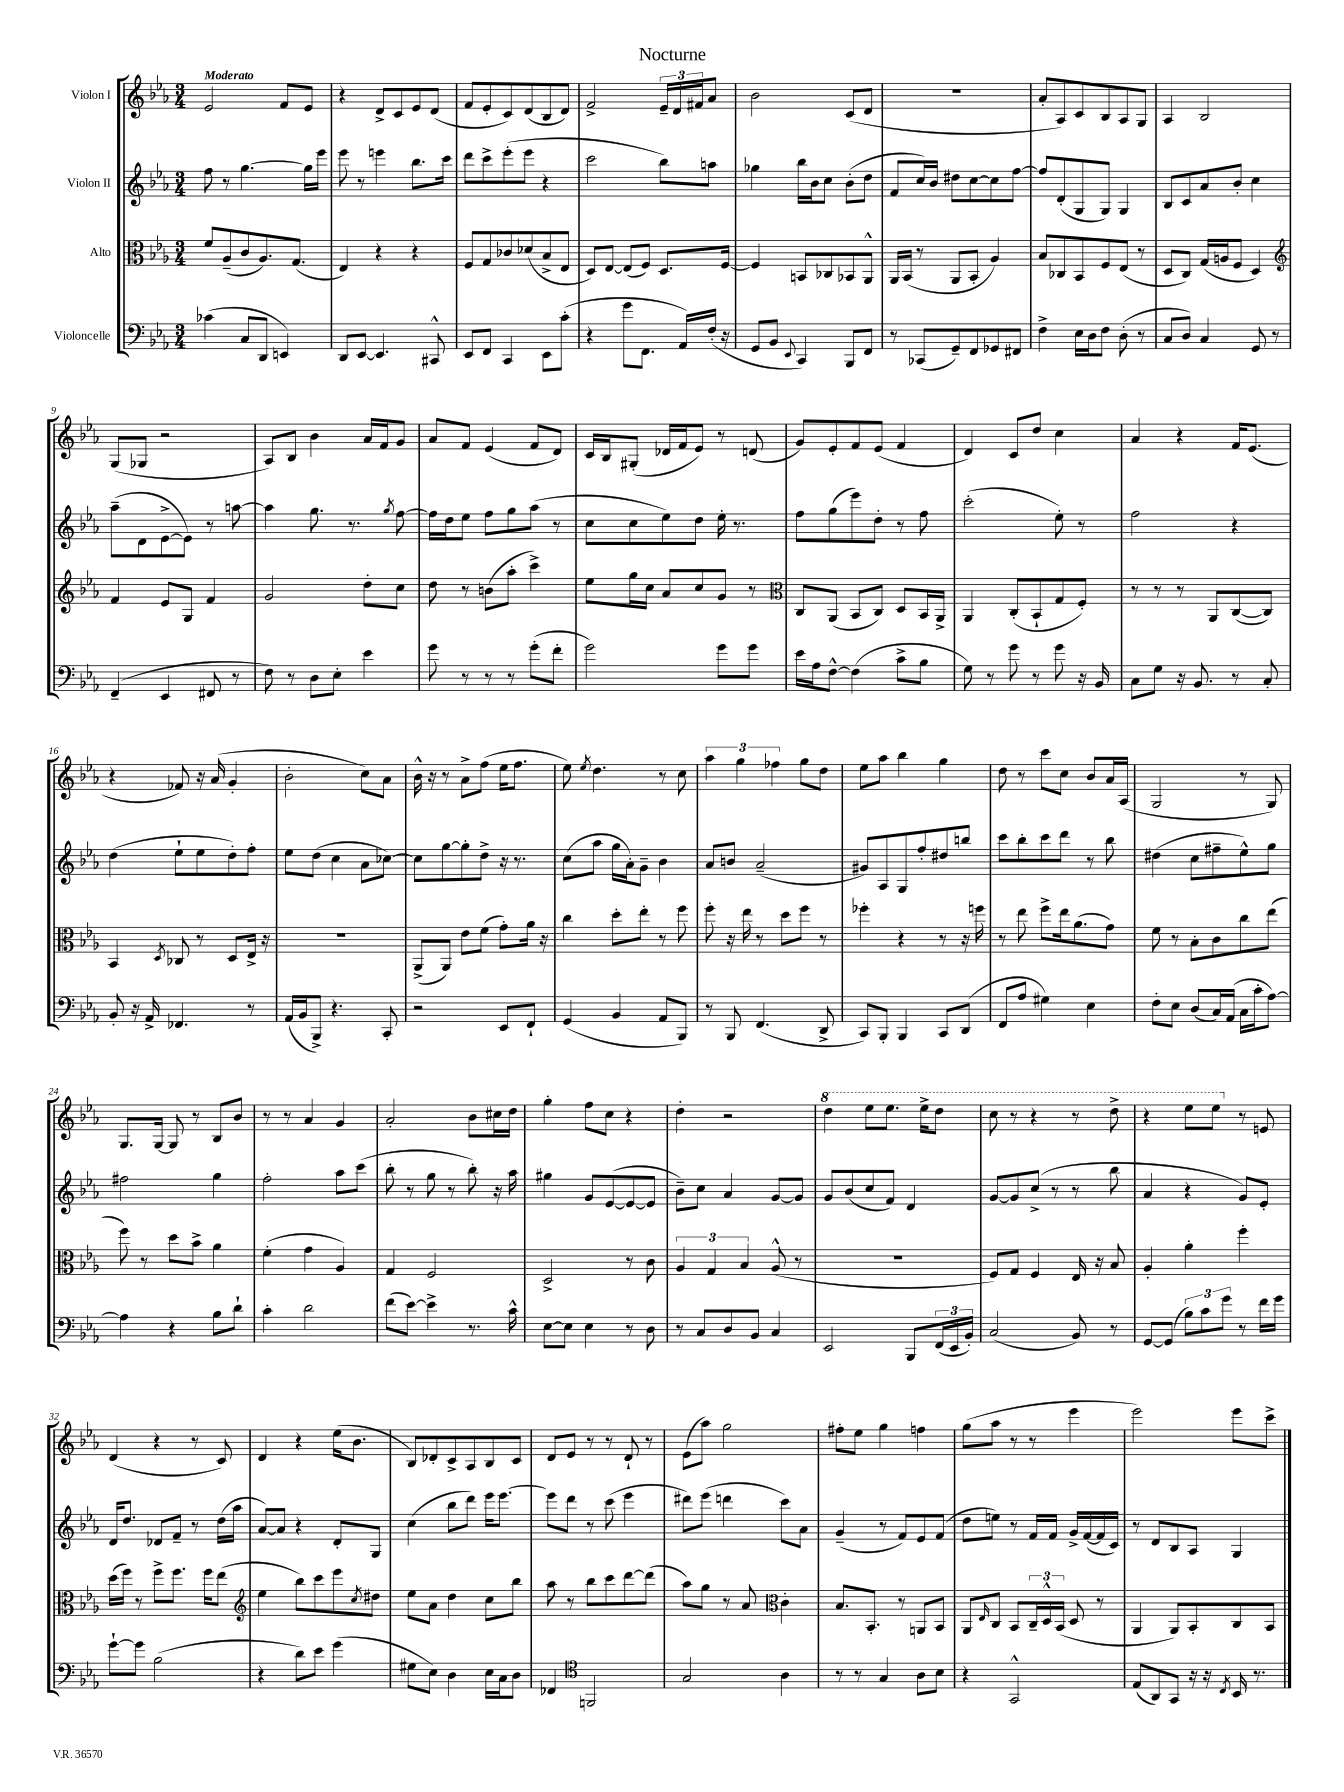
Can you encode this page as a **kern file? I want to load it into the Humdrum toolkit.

**kern	**kern	**kern	**kern
*part4	*part3	*part2	*part1
*staff4	*staff3	*staff2	*staff1
*I"Violoncelle	*I"Alto	*I"Violon II	*I"Violon I
*clefF4	*clefC3	*clefG2	*clefG2
*k[b-e-a-]	*k[b-e-a-]	*k[b-e-a-]	*k[b-e-a-]
*M3/4	*M3/4	*M3/4	*M3/4
=1	=1	=1	=1
!	!	!	!LO:TX:a:B:t=Moderato
(4c-X\	8f/L	8ff\	2e-/
.	(8A-~/	8r	.
8C/L	8c/	[4.gg\	.
8DD/J	8.A-/)	.	.
4EEn/)	.	.	8f/L
.	(8.G/J	.	.
.	.	16gg\LL]	8e-/J
.	.	16eee-\JJ	.
=2	=2	=2	=2
8DD/L	4E-/)	8eee-\	4r
[8EE-/J	.	8r	.
4.EE-/]	4r	4eeen\	8d^/L
.	.	.	8c/
.	4r	8.bb-\L	8e-/
8CC#X^^/	.	.	(8d/J
.	.	16ccc\Jk	.
=3	=3	=3	=3
8EE-/L	8F/L	8ddd\L	8f/L
8FF/J	8G/	8ccc^\	8e-'/
4CC/	8c-X/	(8eee-'\	8c/)
.	(8d-X/	8eee-\J	(8d/
8EE-\L	8B-^/	4r	8B-/
(8c'\J	8E-/J	.	8d/J)
=4	=4	=4	=4
4r	8D/L)	2ccc\	2f^/
.	[8E-/J	.	.
8g\L	(8E-/L]	.	.
8.FF\J	8F/J)	.	.
.	8.D/L	8bb-\L)	24e-~/LL
.	.	.	24d/
16AA-/LL)	.	.	.
.	.	.	24f#X/J
(16F'/JJ	.	8aan\J	8a-/J
16r	[16F/Jk	.	.
=5	=5	=5	=5
8GG/L	4F/]	4gg-X\	2b-\
8BB-/J	.	.	.
8qqEE-/	.	.	.
4CC/)	8BBn/L	16bb-\LL	.
.	.	16b-\J	.
.	8C-X/	8cc\J	.
8BBB-/L	8BB-X/	(8b-'\L	(8c/L
8FF/J	8AA-^^/J	8dd\J	8d/J
=6	=6	=6	=6
8r	16AA-/LL	8f/L	2.r
.	(16BB-/JJ	.	.
(8CC-X/L	8r	16cc/L)	.
.	.	16b-/JJ	.
8GG~/)	8AA-/L	8dd#X\L	.
8FF/	8BB-'/J	[8cc\	.
8GG-X/	4A-/)	8cc\]	.
8FF#X/J	.	[8ff\J	.
=7	=7	=7	=7
4F^\	8B-/L	8ff/L]	8a-'/L
.	8C-X/	(8d'/	8A-/)
16E-\LL	8BB-/	8G/	8c/
16D\J	.	.	.
8F\J	8F/	8G/J)	8B-/
(8D'\	(8E-/J	4G/	8A-/
8r	8r	.	8G/J
=8	=8	=8	=8
8C/L	8D/L	8B-/L	4A-/
8D/J)	8C/J)	8c/	.
4C/	(16G/LL	8a-/	2B-/
.	16An/J	.	.
.	8F/J	8b-'/J	.
8GG/	4D/)	4cc\	.
8r	.	.	.
!!LO:LB:g=z
=9	=9	=9	=9
*	*clefG2	*	*
(4FF~/	4f/	(8aa-~\L	(8G/L
.	.	8d\	8G-X/J
4EE-/	8e-/L	[8e-^\	2r
.	8G/J	8e-\J])	.
8FF#X/	4f/	8r	.
8r	.	[8aan\	.
=10	=10	=10	=10
8F\)	2g/	4aa\]	8A-/L)
8r	.	.	8B-/J
8D\L	.	8.gg\	4b-\
8E-'\J	.	.	.
.	.	8.r	.
4e-\	8dd'\L	.	16a-/LL
.	.	.	16f/J
.	.	8qgg/	.
.	8cc\J	[8ff\	8g/J
=11	=11	=11	=11
8g\	8dd\	16ff\LL]	8a-/L
.	.	16dd\J	.
8r	8r	8ee-\J	8f/J
8r	(8bn\L	8ff\L	(4e-/
8r	8aa-'\J	8gg\	.
(8g'\L	4ccc^\)	(8aa-\J	8f/L
8f'\J	.	8r	8d/J)
=12	=12	=12	=12
2g\)	8ee-\L	8cc\L	16c/LL
.	.	.	16B-/J
.	16gg\L	8cc\	(8G#X'/J
.	16cc\JJ	.	.
.	8a-/L	8ee-\)	16d-X/LL
.	.	.	16f/J
.	8cc/	8dd\J	8e-/J)
8g\L	8g/J	16ee-'\	8r
.	.	8.r	.
8g\J	8r	.	(8dn/
=13	=13	=13	=13
*	*clefC3	*	*
16e-\LL	8C/L	8ff\L	8g/L)
16A-\J	.	.	.
[8F^^\J	(8AA-/J	(8gg\	8e-'/
(4F\]	8BB-/L	8eee-\)	8f/
.	8C/J)	8dd'\J	(8e-/J
8c^\L	8D/L	8r	4f/
8B-\J	16BB-/L	8ff\	.
.	16AA-^/JJ	.	.
=14	=14	=14	=14
8G\)	4AA-/	(2ccc'\	4d/)
8r	.	.	.
8g\	(8C'/L	.	8c/L
8r	8BB-`/	.	8dd/J
8g\	8G/	8ee-'\)	4cc\
16r	8F'/J)	8r	.
16BB-/	.	.	.
=15	=15	=15	=15
8C\L	8r	2ff\	4a-/
8G\J	8r	.	.
16r	8r	.	4r
8.BB-/	.	.	.
.	8AA-/L	.	.
8r	([8C/	4r	16f/KL
.	.	.	(8.e-/J
8C'/	8C/J])	.	.
!!LO:LB:g=z
=16	=16	=16	=16
8BB-'/	4BB-/	(4dd\	4r
16r	.	.	.
16AA-^/	.	.	.
.	8qD/	.	.
4.FF-X/	8C-X/	8ee-`\L	8f-X/)
.	8r	8ee-\	16r
.	.	.	(16a-/
.	8D/L	8dd'\)	4g'/
8r	16E-^/Jk	8ff'\J	.
.	16r	.	.
=17	=17	=17	=17
(16AA-/LL	2.r	8ee-\L	2b-'\
16BB-/J	.	.	.
8BBB-^/J)	.	(8dd\J	.
4.r	.	4cc\	.
.	.	8a-\L	8cc\L)
8CC'/	.	[8cc-X\J)	8a-\J
=18	=18	=18	=18
2r	(8AA-^/L	8cc-\L]	16b-^^\
.	.	.	16r
.	8AA-/J)	[8gg\	8r
.	8e-\L	8gg'\]	8a-^\L
.	(8f\J	8dd^\J	(8ff\J
8EE-/L	8g'\L)	16r	16ee-\KL
.	.	8.r	8.ff\J
8FF`/J	16a-\Jk	.	.
.	16r	.	.
=19	=19	=19	=19
(4GG/	4cc\	(8cc\L	8ee-\)
.	.	.	8qee-/
.	.	8aa-\J	4.dd\
4BB-/	8dd'\L	16gg\LL	.
.	.	16a-'\J)	.
.	8ee-'\J	8g~\J	.
8AA-/L	8r	4b-\	8r
8BBB-/J)	8ff\	.	8cc\
=20	=20	=20	=20
8r	8ff'\	8a-/L	6aa-\
8BBB-/	16r	8bn/J	.
.	.	.	6gg\
.	16ee-\	.	.
(4.FF/	8r	(2a-~/	.
.	.	.	6ff-X\
.	8dd\L	.	.
.	8ff\J	.	8gg\L
8DD^/	8r	.	8dd\J
=21	=21	=21	=21
8CC/L)	4ff-X'\	8g#X/L)	8ee-\L
8BBB-'/J	.	8A-/	8aa-\J
4BBB-/	4r	8G/	4bb-\
.	.	8ff'/	.
8CC/L	8r	8dd#X/	4gg\
(8DD/J	16r	8bbn/J	.
.	16ffn\	.	.
=22	=22	=22	=22
8FF/L	8r	8ccc\L	8dd\
8A-/J	8ee-\	8bb-'\	8r
4G#X\)	8ff^\L	8ccc\	8ccc\L
.	16ee-\k	8ddd\J	8cc\J
.	(8.a-\	.	.
4E-\	.	8r	8b-/L
.	8g\J)	8bb-\	16a-/L
.	.	.	(16A-/JJ
=23	=23	=23	=23
8F'\L	8f\	(4dd#X\	2G/
8E-\J	8r	.	.
(8D/L	8B-'\L	8cc\L	.
16C/L)	8c\	8ff#X~\	.
(16AA-/JJ	.	.	.
16C\LL	8cc\	8ee-^^\)	8r
16c'\J	.	.	.
[8A-\J)	(8ee-\J	8gg\J	8G/)
!!LO:LB:g=z
=24	=24	=24	=24
4A-\]	8ff\)	2ff#X\	8.G/L
.	8r	.	.
.	.	.	[16G/Jk
4r	8dd\L	.	8G/]
.	8b-^\J	.	8r
8B-\L	4a-\	4gg\	8B-/L
8d`\J	.	.	8b-/J
=25	=25	=25	=25
4c'\	(4f'\	2ff'\	8r
.	.	.	8r
2d\	4g\	.	4a-/
.	4A-/)	8aa-\L	4g/
.	.	(8ccc\J	.
=26	=26	=26	=26
(8f\L	4G/	8bb-'\	2a-'/
[8e-\J)	.	8r	.
4e-^\]	2F/	8gg\	.
.	.	8r	.
8.r	.	8bb-'\)	8b-\L
.	.	16r	16cc#X\L
16c^^\	.	16aa-\	16dd\JJ
=27	=27	=27	=27
[8E-\L	2D^/	4gg#X\	4gg'\
8E-\J]	.	.	.
4E-\	.	8g/L	8ff\L
.	.	([8e-/	8cc\J
8r	8r	8e-/_	4r
8D\	8c\	8e-/J]	.
=28	=28	=28	=28
8r	6A-/	8b-~\L)	4dd'\
8C/L	.	8cc\J	.
.	6G/	.	.
8D/	.	4a-/	2r
.	6B-/	.	.
8BB-/J	.	.	.
4C/	(8A-^^/	[8g/L	.
.	8r	8g/J]	.
=29	=29	=29	=29
*	*	*	*8va
2EE-/	2.r	8g/L	4ddd\
.	.	(8b-/	.
.	.	8cc/	8eee-\L
.	.	8f/J)	8.eee-\J
8BBB-/L	.	4d/	.
.	.	.	16eee-^\KL
(24FF/L	.	.	8ddd\J
24EE-/	.	.	.
24BB-'/JJ)	.	.	.
=30	=30	=30	=30
(2C/	8F/L)	[8g/L	8ccc\
.	8G/J	8g/]	8r
.	4F/	(8cc^/J	4r
.	.	8r	.
8BB-/)	16E-/	8r	8r
.	16r	.	.
8r	8B-/	8bb-\	8ddd^\
=31	=31	=31	=31
[8GG/L	4A-'/	4a-/	4r
(8GG/J]	.	.	.
12B-\L)	4a-'\	4r	8eee-\L
12c\	.	.	.
.	.	.	8eee-\J
12g\J	.	.	.
*	*	*	*X8va
8r	4ff'\	8g/L)	8r
16f\LL	.	8e-'/J	8en/
16g\JJ	.	.	.
!!LO:LB:g=z
=32	=32	=32	=32
[8g`\L	(16dd\LL	16d/KL	(4d/
.	16ff\JJ)	8.dd/J	.
8g\J]	8r	.	.
(2B-\	8ff^\L	8d-X/L	4r
.	8.ff\J	8f~/J	.
.	.	8r	8r
.	16ff\KL	.	.
.	(8ee-\J	(16dd\LL	8c/)
.	.	16aa-\JJ	.
=33	=33	=33	=33
*	*clefG2	*	*
4r	4ee-\	[8a-/L)	4d/
.	.	8a-/J]	.
8d\L)	8bb-\L)	4r	4r
8e-\J	8ccc\	.	.
(4g\	8eee-\	8d'/L	(16ee-\KL
.	.	.	8.b-\J
.	8qcc/	.	.
.	8dd#X\J	8G/J	.
=34	=34	=34	=34
8G#X\L	8ee-\L	(4cc\	8B-/L)
8E-\J)	8a-\J	.	8d-X'/
4D\	4dd\	8bb-\L	8c^/
.	.	8ddd\J)	8A-/
16E-\LL	8cc\L	16eee-\KL	8B-/
16C\J	.	[8.eee-\J	.
8D\J	8bb-\J	.	8c/J
=35	=35	=35	=35
4FF-X/	8aa-\	8eee-\L]	8d/L
.	8r	8ddd\J	8e-/J
*clefC4	*	*	*
2FFn/	8bb-\L	8r	8r
.	8ccc\	(8ccc\	8r
.	[8ddd\	4eee-\	8d`/
.	(8ddd\J]	.	8r
=36	=36	=36	=36
2G/	8aa-\L)	8ddd#X\L)	(8e-\L
.	8gg\J	(8eee-\J	8aa-\J)
.	8r	4dddn\	2gg\
.	8a-/	.	.
*	*clefC3	*	*
4A-\	4c'\	8ccc\L)	.
.	.	8a-\J	.
=37	=37	=37	=37
8r	8.B-/L	(4g~/	8ff#X'\L
8r	.	.	8ee-\J
.	8.BB-'/J	.	.
4G/	.	8r	4gg\
.	8r	8f/L)	.
8A-\L	8AAn/L	8e-/	4ffn\
8B-\J	8BB-/J	(8f/J	.
=38	=38	=38	=38
4r	8AA-/L	8dd\L	(8gg\L
.	16qqE-/	.	.
.	8C/J	8een\J)	8aa-\J
2GG^^/	8BB-/L	8r	8r
.	24C~/L	16f/LL	8r
.	24D^^/	.	.
.	.	16f/JJ	.
.	(24BB-/JJ	.	.
.	8D/	16g^/LL	4eee-\
.	.	([16f/	.
.	8r	16f/]	.
.	.	16c/JJ)	.
=39	=39	=39	=39
(8E-/L	4AA-/	8r	2eee-\)
8AA-/)	.	8d/L	.
8GG/J	8AA-/L)	8B-/	.
16r	8BB-'/	8A-/J	.
16r	.	.	.
8qC/	.	.	.
16BB-/	8C/	4G/	8eee-\L
8.r	.	.	.
.	8BB-/J	.	8ccc^\J
==	==	==	==
*-	*-	*-	*-
